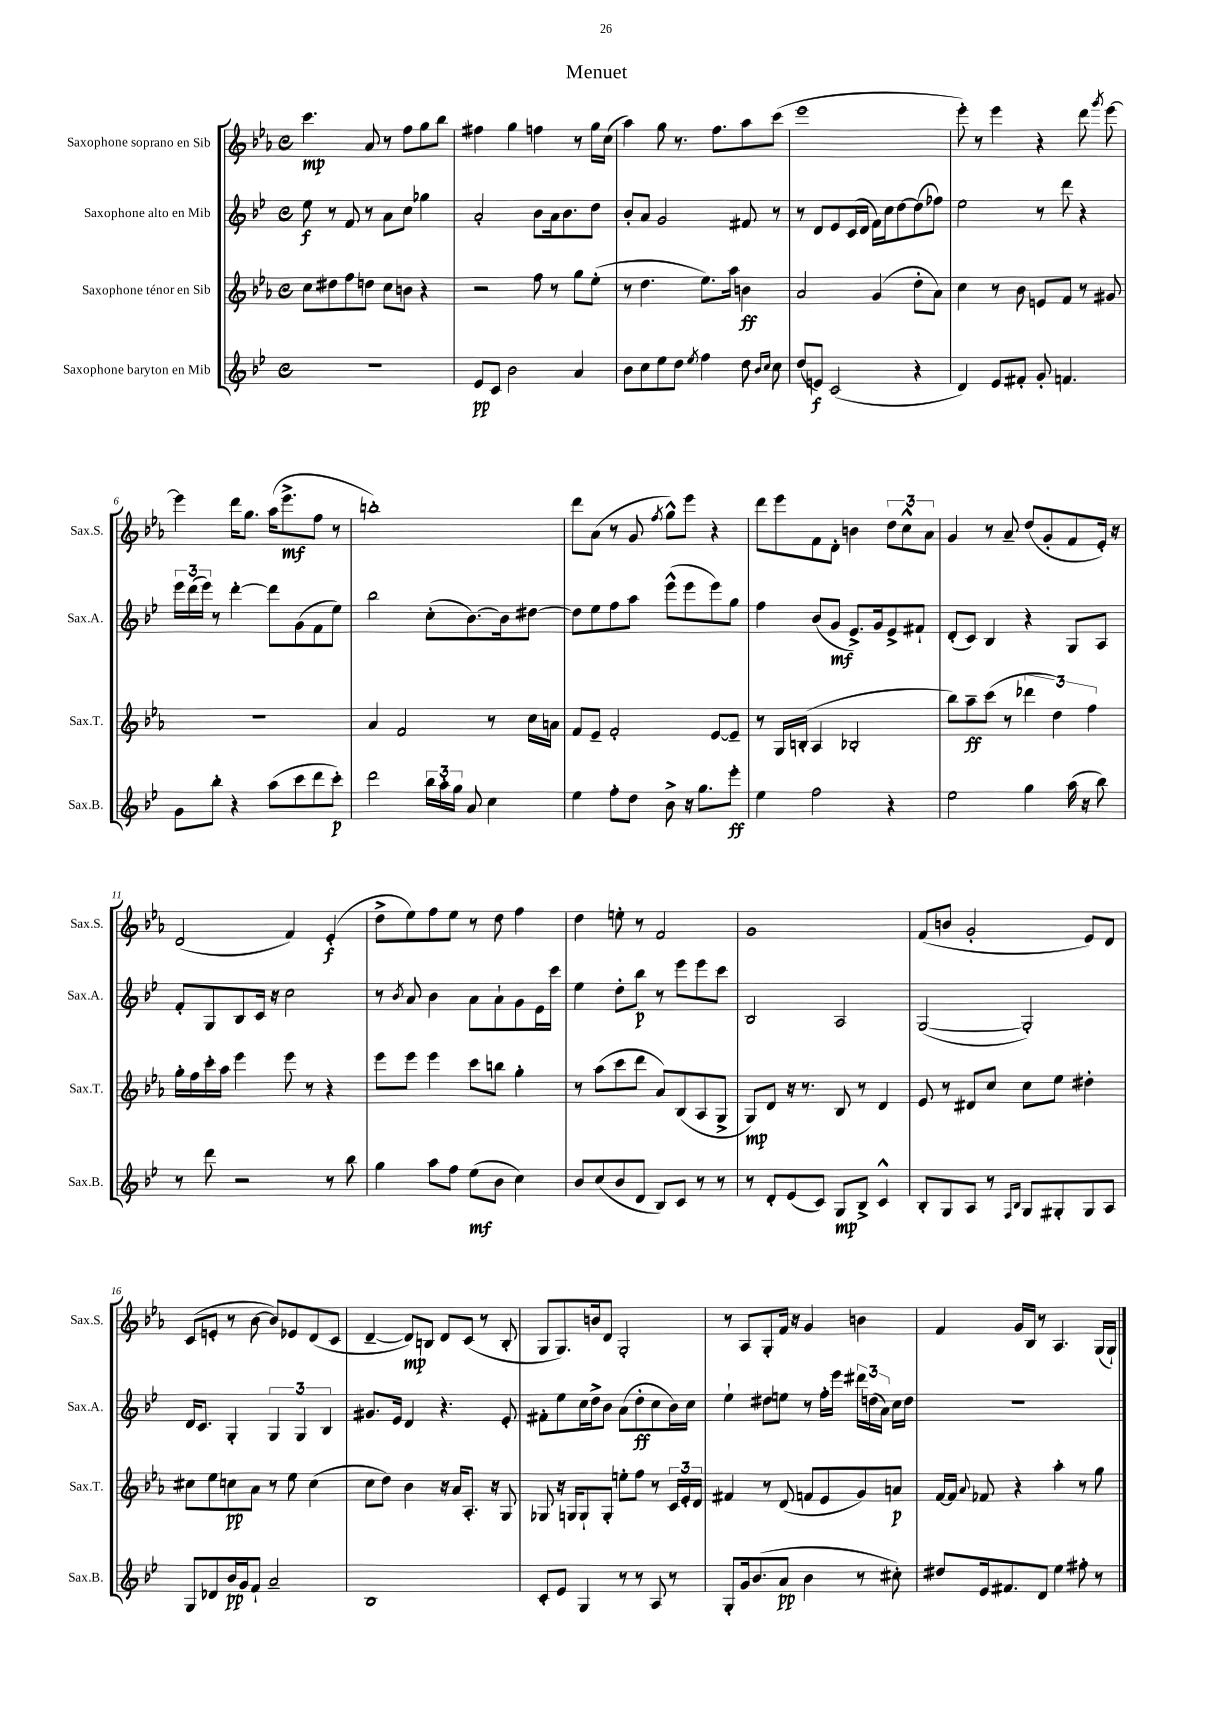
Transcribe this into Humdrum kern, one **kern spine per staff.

**kern	**dynam	**kern	**dynam	**kern	**dynam	**kern	**dynam
*part4	*part4	*part3	*part3	*part2	*part2	*part1	*part1
*staff4	*staff4	*staff3	*staff3	*staff2	*staff2	*staff1	*staff1
*I"Saxophone baryton en Mib	*	*I"Saxophone ténor en Sib	*	*I"Saxophone alto en Mib	*	*I"Saxophone soprano en Sib	*
*I'Sax.B.	*	*I'Sax.T.	*	*I'Sax.A.	*	*I'Sax.S.	*
*clefG2	*	*clefG2	*	*clefG2	*	*clefG2	*
*k[b-e-]	*	*k[b-e-a-]	*	*k[b-e-]	*	*k[b-e-a-]	*
*M4/4	*	*M4/4	*	*M4/4	*	*M4/4	*
*met(c)	*	*met(c)	*	*met(c)	*	*met(c)	*
=1	=1	=1	=1	=1	=1	=1	=1
1r	.	8cc\L	.	8ee-\	f	4.ccc\	mp
.	.	8dd#X\	.	8r	.	.	.
.	.	8ff\	.	8f/	.	.	.
.	.	8ddn\J	.	8r	.	8a-/	.
.	.	8cc\L	.	8a\L	.	8r	.
.	.	8bn\J	.	8cc\J	.	8ff\L	.
.	.	4r	.	4gg-X\	.	8gg\	.
.	.	.	.	.	.	8bb-\J	.
=2	=2	=2	=2	=2	=2	=2	=2
8e-/L	pp	2r	.	2a'/	.	4ff#X\	.
8c/J	.	.	.	.	.	.	.
2b-\	.	.	.	.	.	4gg\	.
.	.	8ff\	.	8b-\L	.	4ffn\	.
.	.	8r	.	16a\k	.	.	.
.	.	.	.	8.b-\	.	.	.
4a/	.	8gg\L	.	.	.	8r	.
.	.	(8ee-'\J	.	8dd\J	.	16gg\LL	.
.	.	.	.	.	.	(16cc\JJ	.
=3	=3	=3	=3	=3	=3	=3	=3
8b-\L	.	8r	.	8b-'/L	.	4aa-\)	.
8cc\	.	4.dd\	.	8a/J	.	.	.
8ee-\	.	.	.	2g/	.	8gg\	.
8dd\J	.	.	.	.	.	8.r	.
8qee-/	.	.	.	.	.	.	.
4ff\	.	8.ee-\L)	.	.	.	.	.
.	.	.	.	.	.	8.ff\L	.
.	.	16aa-\Jk	.	.	.	.	.
8dd\	.	4bn\	ff	8f#X/	.	8aa-\	.
16qqb-/LL	.	.	.	.	.	.	.
16qqcc/JJ	.	.	.	.	.	.	.
8cc\	.	.	.	8r	.	(8ccc\J	.
=4	=4	=4	=4	=4	=4	=4	=4
(8dd/L	.	2a-/	.	8r	.	1eee-	.
8en/J)	f	.	.	8d/L	.	.	.
(2c/	.	.	.	8e-/	.	.	.
.	.	.	.	(16c/L	.	.	.
.	.	.	.	16d/JJ	.	.	.
.	.	(4g/	.	16f\LL)	.	.	.
.	.	.	.	16cc\J	.	.	.
.	.	.	.	[8dd\	.	.	.
4r	.	8dd'\L	.	(8dd\]	.	.	.
.	.	8a-\J)	.	8ff-X\J)	.	.	.
=5	=5	=5	=5	=5	=5	=5	=5
4d/)	.	4cc\	.	2ee-\	.	8eee-'\)	.
.	.	.	.	.	.	8r	.
8e-/L	.	8r	.	.	.	4eee-\	.
8f#X'/J	.	8b-\	.	.	.	.	.
8g'/	.	8en/L	.	8r	.	4r	.
4.fn/	.	8f/J	.	8ddd\	.	.	.
.	.	8r	.	4r	.	8ddd\	.
.	.	.	.	.	.	8qggg/	.
.	.	8g#X/	.	.	.	[8eee-\	.
!!LO:LB:g=z
=6	=6	=6	=6	=6	=6	=6	=6
8g\L	.	1r	.	24eee-\LL	.	4eee-\]	.
.	.	.	.	(24ddd\	.	.	.
.	.	.	.	24eee-\JJ)	.	.	.
8bb-'\J	.	.	.	8r	.	.	.
4r	.	.	.	[4ddd'\	.	16ddd\KL	.
.	.	.	.	.	.	8.gg\J	.
(8aa\L	.	.	.	8ddd\L]	.	(16aa-\KL	.
.	.	.	.	.	.	8.eee-^\	mf
8ccc\	.	.	.	(8g\	.	.	.
8ddd\	.	.	.	8f\	.	8ff\J	.
8ccc'\J)	p	.	.	8ee-\J)	.	8r	.
=7	=7	=7	=7	=7	=7	=7	=7
2ddd\	.	4a-/	.	2bb-\	.	1bbn')	.
.	.	2f/	.	.	.	.	.
24bb-\LL	.	.	.	(8cc'\L	.	.	.
24aa'\	.	.	.	.	.	.	.
24gg\JJ	.	.	.	.	.	.	.
8a/	.	.	.	[8.b-\)	.	.	.
4cc\	.	8r	.	.	.	.	.
.	.	.	.	16b-\k]	.	.	.
.	.	16cc\LL	.	[8dd#X\J	.	.	.
.	.	16an\JJ	.	.	.	.	.
=8	=8	=8	=8	=8	=8	=8	=8
4ee-\	.	8f/L	.	8dd#\L]	.	8ddd\L	.
.	.	8e-~/J	.	8ee-\	.	(8a-\J	.
8ff'\L	.	2f'/	.	8ff\	.	8r	.
8dd\J	.	.	.	8aa\J	.	8g/	.
.	.	.	.	.	.	8qff/	.
8b-^\	.	.	.	(8eee-^^\L	.	8gg^^\L)	.
16r	.	.	.	8eee-\	.	8eee-\J	.
8.gg\L	.	.	.	.	.	.	.
.	.	[8e-/L	.	8eee-\)	.	4r	.
8eee-'\J	ff	8e-~/J]	.	8gg\J	.	.	.
=9	=9	=9	=9	=9	=9	=9	=9
4ee-\	.	8r	.	4ff\	.	8ddd\L	.
.	.	16G/LL	.	.	.	8eee-\	.
.	.	(16Bn'/JJ	.	.	.	.	.
2ff\	.	4A-/	.	(8b-/L	.	8f\	.
.	.	.	.	8g/J	mf	8d'\J	.
.	.	2B-X'/	.	8.e-^/L)	.	4bn\	.
.	.	.	.	16g/k	.	.	.
4r	.	.	.	8e-^/	.	12dd\L	.
.	.	.	.	.	.	12cc^^\	.
.	.	.	.	8f#X`/J	.	.	.
.	.	.	.	.	.	12a-\J	.
=10	=10	=10	=10	=10	=10	=10	=10
2ee-\	.	8bb-\L)	.	(8d'/L	.	4g/	.
.	.	8aa-~\	ff	8c/J)	.	.	.
.	.	(8ccc\J	.	4B-/	.	8r	.
.	.	8r	.	.	.	8a-~/	.
4gg\	.	6ddd-X\	.	4r	.	(8dd/L	.
.	.	.	.	.	.	8g'/	.
.	.	6dd\)	.	.	.	.	.
(16aa\	.	.	.	8G/L	.	8f/	.
16r	.	.	.	.	.	.	.
.	.	6ff\	.	.	.	.	.
8bb-\)	.	.	.	8A/J	.	16e-'/Jk)	.
.	.	.	.	.	.	16r	.
!!LO:LB:g=z
=11	=11	=11	=11	=11	=11	=11	=11
8r	.	16gg'\LL	.	8f'/L	.	(2d/	.
.	.	16ff\	.	.	.	.	.
8ddd\	.	16ccc'\	.	8G/	.	.	.
.	.	16aa-\JJ	.	.	.	.	.
2r	.	4eee-\	.	8B-/	.	.	.
.	.	.	.	16c/Jk	.	.	.
.	.	.	.	16r	.	.	.
.	.	8eee-\	.	2cc\	.	4f/)	.
.	.	8r	.	.	.	.	.
8r	.	4r	.	.	.	(4e-'/	f
8bb-\	.	.	.	.	.	.	.
=12	=12	=12	=12	=12	=12	=12	=12
4gg\	.	8eee-\L	.	8r	.	8dd^\L	.
.	.	.	.	8qb-/	.	.	.
.	.	8eee-\J	.	8a/	.	8ee-\)	.
8aa\L	.	4eee-\	.	4b-\	.	8ff\	.
8ff\J	.	.	.	.	.	8ee-\J	.
(8ee-\L	mf	8ccc\L	.	8a\L	.	8r	.
8b-\J	.	8bbn\J	.	8a`\	.	8dd\	.
4cc\)	.	4gg'\	.	8g\	.	4ff\	.
.	.	.	.	16e-\L	.	.	.
.	.	.	.	16ccc\JJ	.	.	.
=13	=13	=13	=13	=13	=13	=13	=13
8b-/L	.	8r	.	4ee-\	.	4dd\	.
(8cc/	.	(8aa-\L	.	.	.	.	.
8b-/	.	8ccc\	.	8dd'\L	.	8een'\	.
8d/J	.	8ddd\J	.	8bb-\J	p	8r	.
8B-/L)	.	8a-/L)	.	8r	.	2f/	.
8c/J	.	(8B-/	.	8eee-\L	.	.	.
8r	.	8A-/	.	8eee-\	.	.	.
8r	.	8G^/J	.	8ccc\J	.	.	.
=14	=14	=14	=14	=14	=14	=14	=14
8r	.	8G/L)	mp	2B-/	.	1g	.
8d'/L	.	8d/J	.	.	.	.	.
(8e-/	.	16r	.	.	.	.	.
.	.	8.r	.	.	.	.	.
8c/J)	.	.	.	.	.	.	.
8G/L	mp	8B-/	.	2A/	.	.	.
8B-^/J	.	8r	.	.	.	.	.
4c^^/	.	4d/	.	.	.	.	.
=15	=15	=15	=15	=15	=15	=15	=15
8B-'/L	.	8e-/	.	([2G/	.	(8f/L	.
8G/	.	8r	.	.	.	8bn/J	.
8A/J	.	8d#X/L	.	.	.	2g'/	.
8r	.	8cc/J	.	.	.	.	.
16qqF/LL	.	.	.	.	.	.	.
16qqB-/JJ	.	.	.	.	.	.	.
8G/L	.	8cc\L	.	2G'/])	.	.	.
8G#X'/	.	8ee-\J	.	.	.	.	.
8G#/	.	4dd#X'\	.	.	.	8e-/L)	.
8A/J	.	.	.	.	.	8d/J	.
!!LO:LB:g=z
=16	=16	=16	=16	=16	=16	=16	=16
8G/L	.	8cc#X\L	.	16d/KL	.	(8c/L	.
.	.	.	.	8.c/J	.	.	.
8d-X/	.	8ee-\	.	.	.	8en'/J	.
16b-/L	pp	8ccn\	pp	4G'/	.	8r	.
16g/J	.	.	.	.	.	.	.
8f`/J	.	8a-\J	.	.	.	[8b-\	.
2a~/	.	8r	.	6G/	.	8b-/L])	.
.	.	8ee-\	.	.	.	8e-X/	.
.	.	.	.	6G/	.	.	.
.	.	(4cc\	.	.	.	(8d/	.
.	.	.	.	6B-/	.	.	.
.	.	.	.	.	.	8c/J	.
=17	=17	=17	=17	=17	=17	=17	=17
1B-	.	8cc\L	.	8.g#X/L	.	[4d~/	.
.	.	8dd\J)	.	.	.	.	.
.	.	.	.	16e-/Jk	.	.	.
.	.	4b-\	.	4d/	.	8d/L])	mp
.	.	.	.	.	.	8Bn/J	.
.	.	16r	.	4.r	.	8d/L	.
.	.	16a-/KL	.	.	.	.	.
.	.	8.A-'/J	.	.	.	(8c/J	.
.	.	.	.	.	.	8r	.
.	.	16r	.	.	.	.	.
.	.	8G/	.	8e-'/	.	8B'/	.
=18	=18	=18	=18	=18	=18	=18	=18
8c'/L	.	8G-X/	.	8f#X'\L	.	8G/L	.
8e-/J	.	16r	.	8ee-\	.	8.G/)	.
.	.	16Gn/KL	.	.	.	.	.
4G/	.	8G`/	.	16cc\L	.	.	.
.	.	.	.	16dd^\J	.	16bn/k	.
.	.	8G'/J	.	8b-\J	.	8d/J	.
8r	.	8een'\L	.	(8a\L	.	2G'/	.
8r	.	8ff\J	.	8dd'\	ff	.	.
8A/	.	8r	.	8cc\	.	.	.
8r	.	24c/LL	.	16b-\L)	.	.	.
.	.	24e-'/	.	.	.	.	.
.	.	.	.	16cc\JJ	.	.	.
.	.	24d/JJ	.	.	.	.	.
=19	=19	=19	=19	=19	=19	=19	=19
8G'/L	.	4f#X/	.	4ee-`\	.	8r	.
16g/k	.	.	.	.	.	8A-/L	.
(8.b-/	.	.	.	.	.	.	.
.	.	8r	.	8dd#X\L	.	8G'/	.
8a/J	pp	(8d/	.	8een\J	.	16f/Jk	.
.	.	.	.	.	.	16r	.
4b-\	.	8fn/L	.	8r	.	4g/	.
.	.	8e-/	.	16ff'\LL	.	.	.
.	.	.	.	16eee-\JJ	.	.	.
8r	.	8g/)	.	24ddd#X\LL	.	4bn\	.
.	.	.	.	(24ddn\	.	.	.
.	.	.	.	24a\JJ)	.	.	.
8cc#X'\)	.	8an/J	p	16cc\LL	.	.	.
.	.	.	.	16dd\JJ	.	.	.
=20	=20	=20	=20	=20	=20	=20	=20
8dd#X/L	.	[16f/LL	.	1r	.	4f/	.
.	.	16f/JJ]	.	.	.	.	.
.	.	8qqa-/	.	.	.	.	.
16e-/k	.	8f-X/	.	.	.	.	.
8.f#X/	.	.	.	.	.	.	.
.	.	4r	.	.	.	16g/LL	.
.	.	.	.	.	.	16B-/JJ	.
8d/J	.	.	.	.	.	8r	.
4ee-\	.	4aa-'\	.	.	.	4.A-/	.
8ff#X'\	.	8r	.	.	.	.	.
8r	.	8gg\	.	.	.	(16G/LL	.
.	.	.	.	.	.	16G`/JJ)	.
==	==	==	==	==	==	==	==
*-	*-	*-	*-	*-	*-	*-	*-
